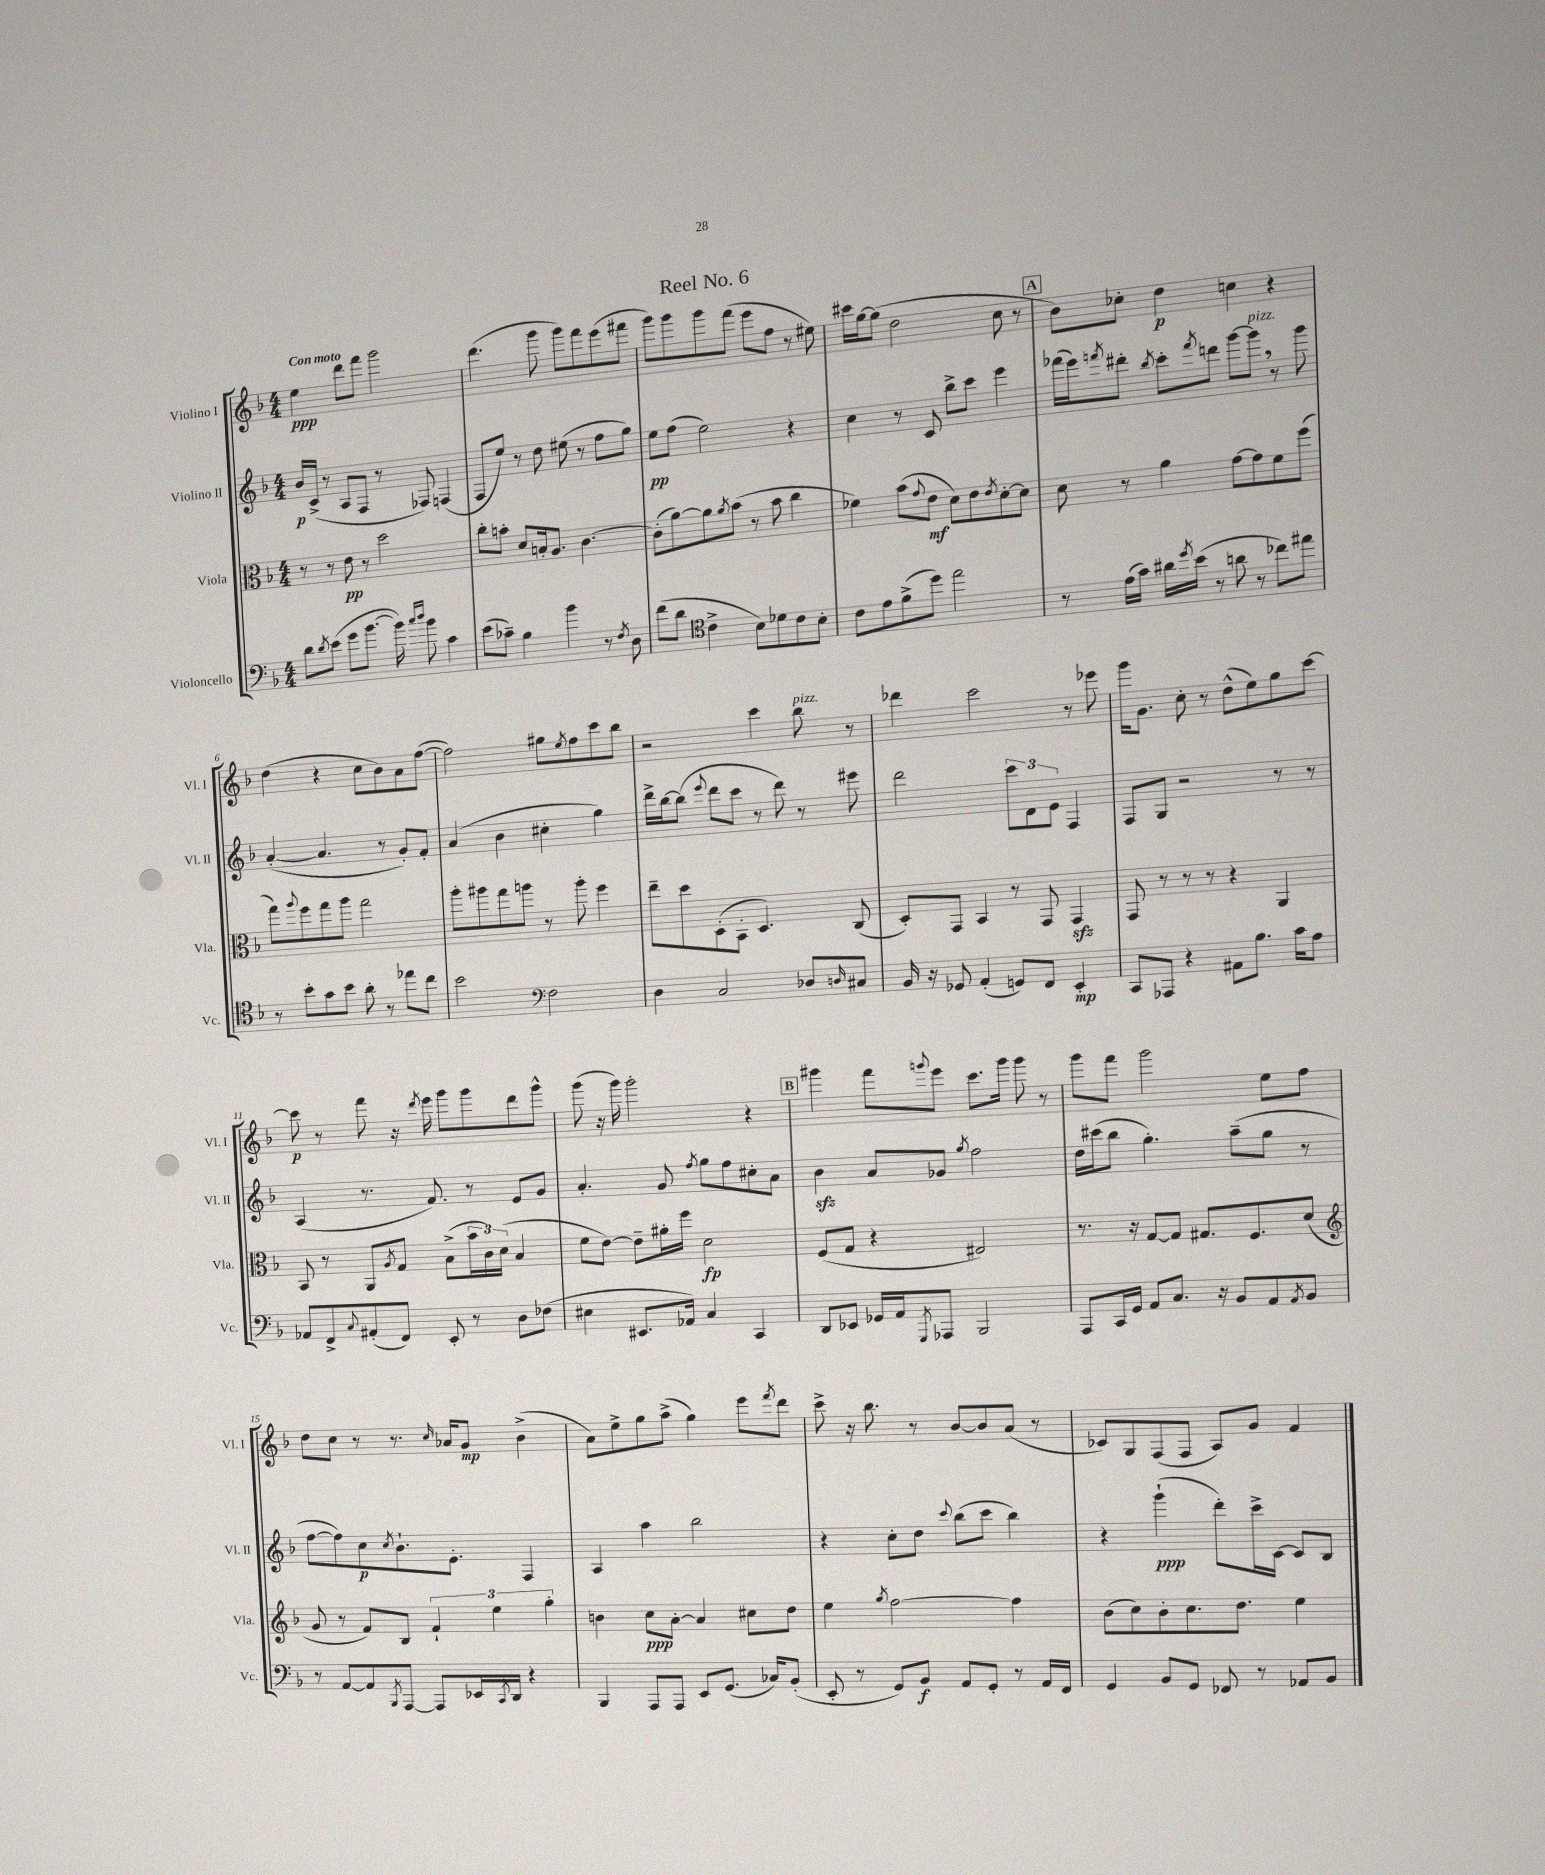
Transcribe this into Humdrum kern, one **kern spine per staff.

**kern	**kern	**kern	**kern
*staff4	*staff3	*staff2	*staff1
*clefF4	*clefC3	*clefG2	*clefG2
*k[b-]	*k[b-]	*k[b-]	*k[b-]
*M4/4	*M4/4	*M4/4	*M4/4
8d\L	8r	16b-/LL	4ee\
.	.	(16c^/JJ	.
8qd/	.	.	.
(8e\J	8r	8r	.
8g\L	8e\	8A/L	8ddd\L
[8.b-\J	8r	8F/J	8fff\J
.	2dd\	8r	2ggg\
16b-\])	.	.	.
16qqcc/LL	.	.	.
16qqdd/JJ	.	.	.
8b-\	.	8F-/)	.
4c\	.	(4F/	.
=	=	=	=
(8e\L	8cc'\L	8F/L	(4.ddd\
8c-~\J)	8b'\J	8ee/J)	.
4B-\	8d/L	8r	.
.	16B'/k	8dd\	8ggg\
.	8.A/J	.	.
4b-\	.	(8ee#\	8ggg\L)
.	[4.c\	8r	8fff\
8r	.	8ff\L	(8eee\
8qF/	.	.	.
8D\	.	8gg\J)	8fff#\J
=	=	=	=
(8f\L	(8c'\]L	8ee\L	8ggg\L)
8d\J	[8a\)	(8ff\J	8ggg\
*clefC4	*	*	*
4c^\	8a\]	2ee\)	8ggg\
.	8qa/	.	.
.	(8b-\J	.	(8fff\J
8B-\L)	8r	.	8eee\L
8d-\	8b-\	.	8ff\J
8c\	4cc\	4r	8r
8B-'\J	.	.	8ee#\)
=	=	=	=
8c\L	4f-\)	4cc\	16ccc#\LL
.	.	.	[16gg\J
8e\	.	.	(8gg\]J
(8f^\	(8b-\L	8r	2dd\
.	8qqg/	.	.
8dd\J)	8e\J	8c/	.
2ee\	8d\L)	8bb-^\L	.
.	8e\	8ccc\J	.
.	8qe/	.	.
.	[8d'\	4eee\	8cc\
.	8d\]J	.	8r
=	=	=	=
8r	8d\	(16fff-\LL	8b-\L)
.	.	16eee\J)	.
.	.	8qfff/	.
(16e\LL	8r	8ddd#'\J	8cc-'\J
16g\JJ)	.	.	.
.	.	8qbb-/	.
16a#\LL	4a\	8ccc'\L	4dd\
8qdd/	.	.	.
(16b-\JJ	.	.	.
.	.	8qfff/	.
8r	.	8ddd\J	.
8a\	[8g\L	[8ggg\L	4cc\
8r	8g\]	8ggg\]J	.
8cc-\L)	8f\	8r	4r
8ee#\J	(8ff\J	8ggg\	.
=	=	=	=
8r	8gg\L)	([4a'/	(4dd\
.	8qqaa/	.	.
8b-'\L	8ff\	.	.
8g\	8gg\	4.a/]	4r
8b-\J	8aa\J	.	.
8a'\	2gg\	.	8cc\L
8r	.	8r	8b-\)
8ee-\L	.	8g'/L)	8a\
8cc\J	.	8f'/J	([8ff\J
=	=	=	=
2b-\	8aa'\L	(4a/	2ff\])
.	8aa#\	.	.
.	8gg\	4b-\	.
.	8aa\J	.	.
*clefF4	*	*	*
2F\	8r	4cc#'\	8gg#\L
.	.	.	8qee/
.	8aa'\	.	8ff\
.	4ff\	4gg\)	8ccc\
.	.	.	8bb-\J
=	=	=	=
4D\	8ee~\L	16ddd^\LL	2r
.	.	[16bb-\J	.
.	8dd\	(8bb-\]J	.
.	.	8qqeee/	.
2C/	(8D'\	8ddd\L	.
.	8BB-'\J	8ccc\J	.
.	4.D/)	8r	4ccc\
.	.	8ddd\)	.
8D-/L	.	8r	8bb-\
16qqD/	.	.	.
8C#/J	(8C/	8eee#\	8r
=	=	=	=
16BB-/	8D'/L)	2ddd\	4ddd-\
16r	.	.	.
8GG-/	8GG/J	.	.
(4AA'/	4BB-/	.	2ccc\
8GG/L)	8r	12ccc\L	.
.	.	12d\	.
8FF/J	8GG/	.	.
.	.	12e\J	.
4EE'/	4GG/	4F/	8r
.	.	.	8eee-\
=	=	=	=
8CC/L	8GG/	8F/L	16ggg\LK
.	.	.	8.g\J
8AAA-/J	8r	8G/J	.
4r	8r	2r	8cc'\
.	8r	.	8r
8AA#\L	4r	.	(8dd^^\L
8.B-\J	.	.	8ee\)
.	4AA/	8r	8gg\
16c\LK	.	.	.
8A\J	.	8r	[8ccc\J
=	=	=	=
8AA-/L	8BB-/	(4A/	8ccc\]
8FF^/	8r	.	8r
8qqC/	.	.	.
(8AA#'/	8AA/L	8.r	8fff\
.	8qA/	.	.
8FF/J)	8G/J	.	16r
.	.	.	8qddd/
.	.	8.f/)	16eee\
8EE'/	(8B-^\L	.	8ggg\L
8r	24b-\L	8r	8ggg\
.	24c\)	.	.
.	(24d\JJ	.	.
8D\L	4B-/	8e/L	8ddd\
(8F-\J	.	8g/J	8ggg^^\J
=	=	=	=
4E#\	8f\L	4.a'/	(8ggg\
.	[8e\J)	.	16r
.	.	.	16ggg\)
8.EE#/L	8e~\]L	.	2ggg'\
.	16a#'\L	8g/	.
16AA-/Jk)	16ff\JJ	.	.
.	.	8qff/	.
4C/	2d\	8gg\L	.
.	.	8ff\	.
4CC/	.	8cc#'\	4r
.	.	8a\J	.
=	=	=	=
8DD/L	(8F/L	4b-\	4ggg#\
8EE-/J	8G/J	.	.
16GG-/LL	4r	8a/L	8fff\L
16AA/J	.	.	.
8qGGG/	.	.	8qqggg/
8AAA-/J	.	8g-/J	8eee\J
.	.	8qgg/	.
2BBB-/	2E#/)	2ff\	8.ccc\L
.	.	.	16ggg\Jk
.	.	.	8ggg\
.	.	.	8r
=	=	=	=
8AAA/L	8.r	16dd\LL	8ggg\L
.	.	(16ccc#\J	.
16CC/L	.	8bb-\J	8fff\J
16GG/JJ	16r	.	.
8AA/L	[8G/L	4.gg'\)	2ggg\
8.C/J	8G/]J	.	.
.	8.G#/L	.	.
16r	.	.	.
8BB-/L	.	(8aa~\L	.
.	8.F/	.	.
8AA/	.	8gg\J	8ee\L
8qAA/	.	.	.
8BB-/J	(8d/J	8r	8ff\J
=	=	=	=
*	*clefG2	*	*
8r	8g/	[8ff\L	8dd\L
[8AA/L	8r	8ff\])	8cc\J
8AA/]	8f/L)	8cc\	8r
8qBBB-/	.	8qcc/	.
[8AAA/J	8B-/J	8.b-`\	8.r
8AAA/]L	6f`/	.	.
.	.	.	16qqcc/
.	.	8.e'\J	16a-/LK
16EE-/L	.	.	8g/J
.	6ee\	.	.
8qCC/	.	.	.
16DD/JJ	.	.	.
4r	.	4F/	(4b-^\
.	6gg'\	.	.
=	=	=	=
4BBB-/	4b\	4A/	8a\L)
.	.	.	8ee^\
8AAA/L	8cc\L	4aa\	8gg\
8AAA/J	[8a'\J	.	(8aa^\J
8EE/L	4a/]	2bb-\	4gg\)
(8.GG/J	.	.	.
.	8cc#\L	.	8eee\L
16C-/LK)	.	.	.
.	.	.	8qfff/
(8BB-'/J	8dd\J	.	8ddd\J
=	=	=	=
8EE'/	4ee\	4r	8ccc^\
8r	.	.	16r
.	.	.	8.bb-\
.	8qgg/	.	.
8GG/L)	[2ff\	8cc'\L	.
8BB-/J	.	8dd\J	8r
.	.	8qqccc/	.
8AA/L	.	(8bb-\L	[8b-/L
8GG'/J	.	8ccc\J	8b-/]
8r	4ff\]	4bb-\)	(8a/J
16AA/LL	.	.	8r
16FF/JJ	.	.	.
=	=	=	=
4GG/	(8b-\L	4r	8c-/L)
.	8cc\)	.	8G/
8BB-/L	8b-'\	(4ggg`\	(8F/
8GG/J	8.cc\	.	8F/J
8FF-/	.	8ddd'\L)	8A/L)
.	8.dd\J	.	.
8r	.	16ccc^\L	8g/J
.	.	[16c\JJ	.
8AA-/L	4ee\	8c/]L	4f/
8BB-/J	.	8B-/J	.
==	==	==	==
*-	*-	*-	*-
